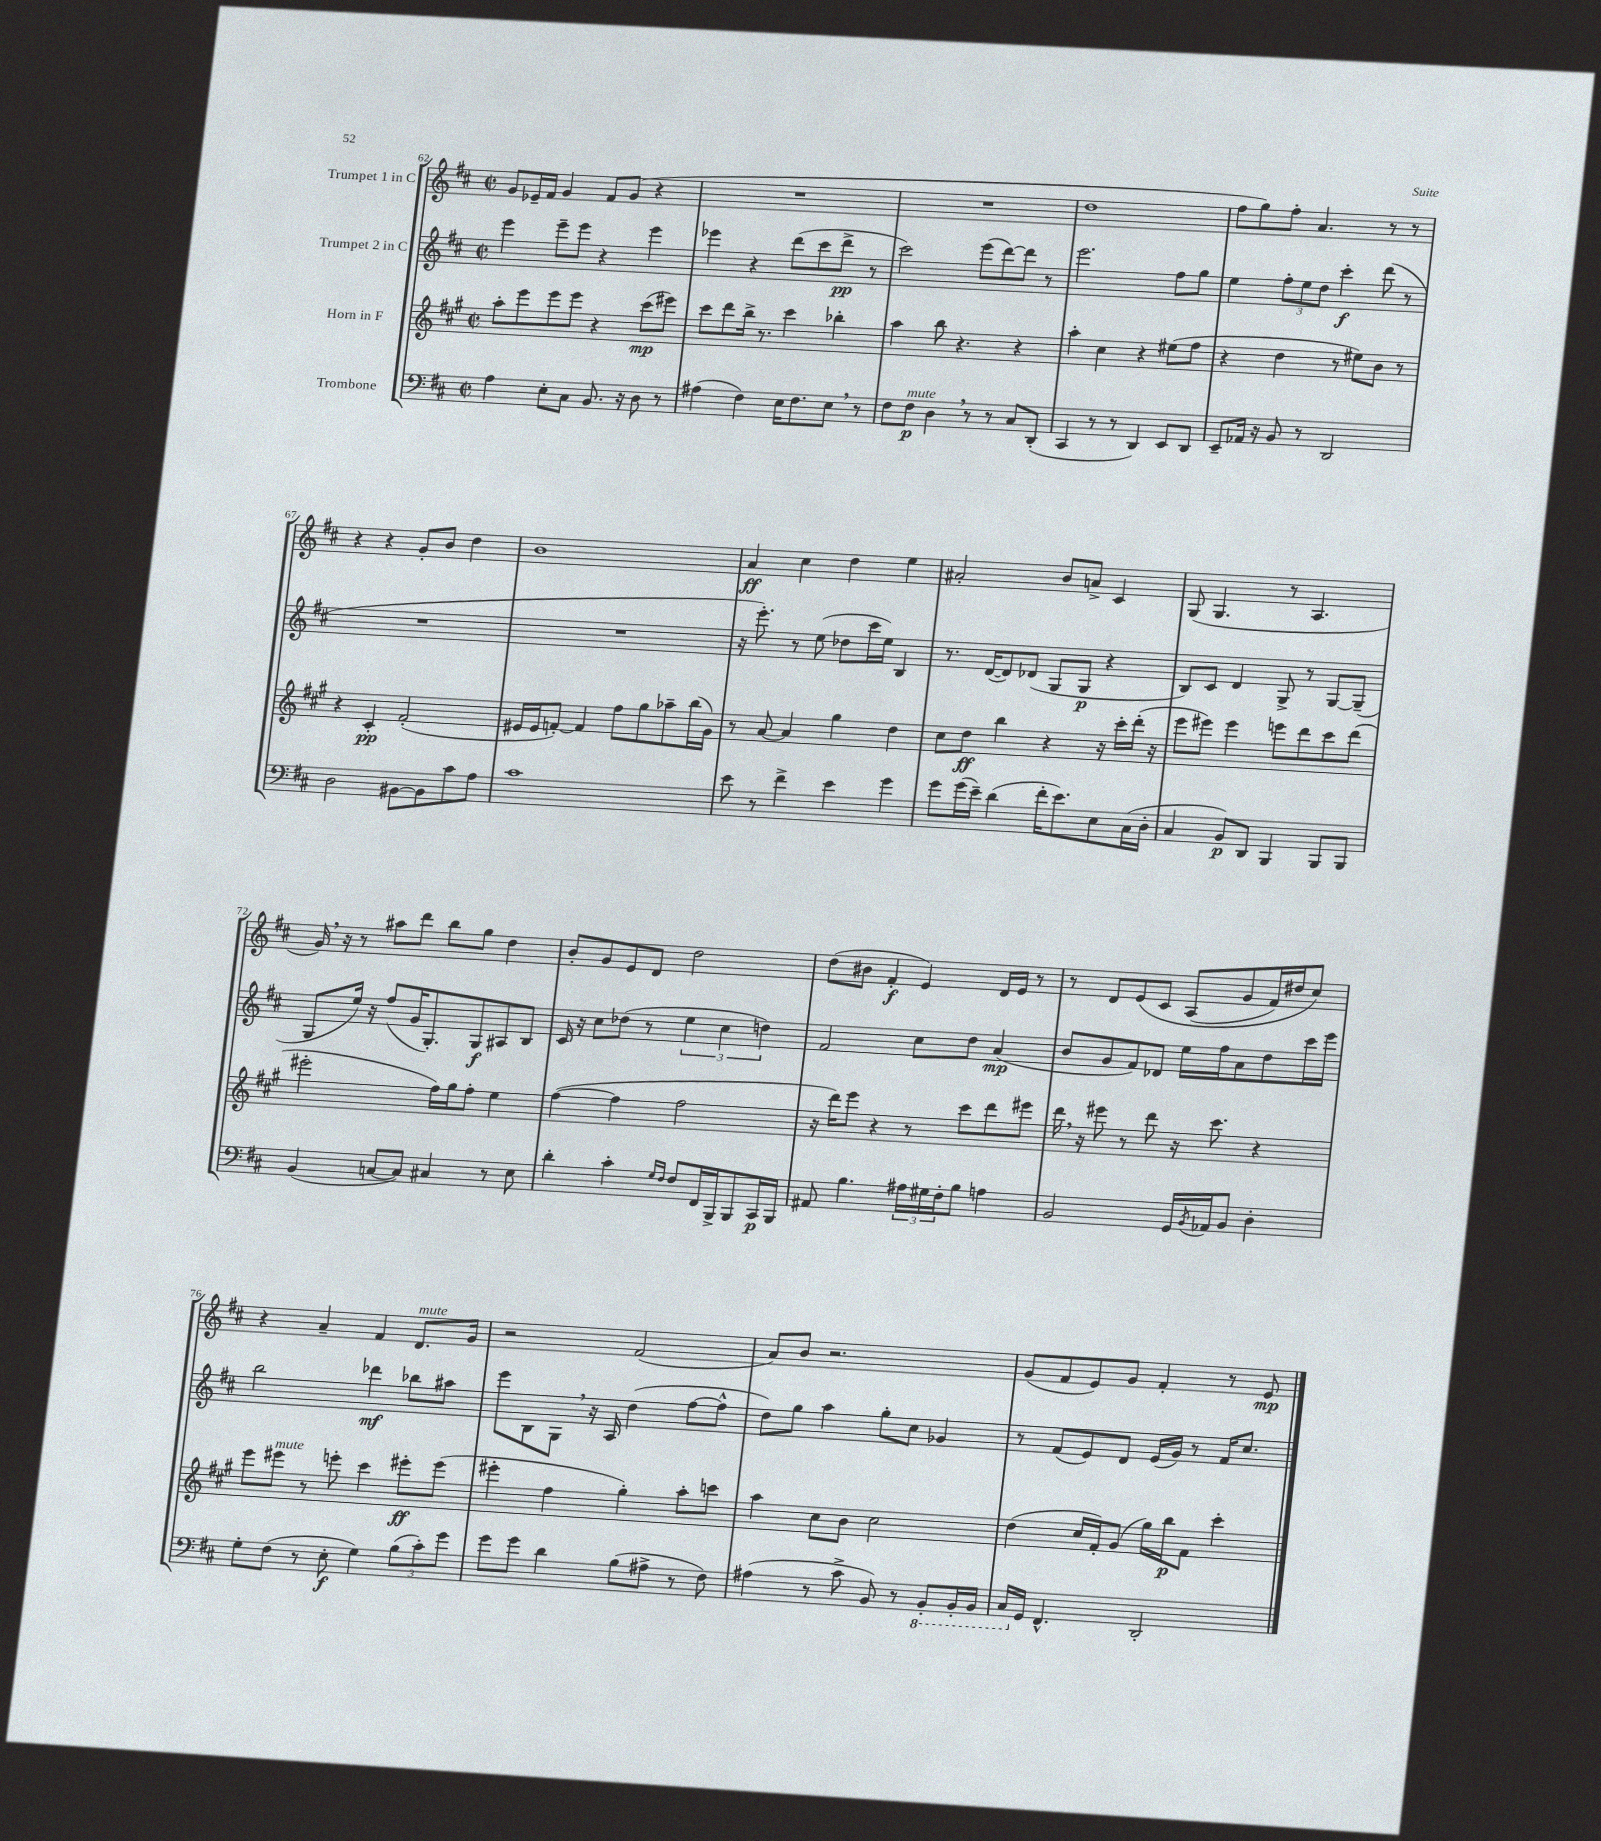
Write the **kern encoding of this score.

**kern	**kern	**kern	**kern
*staff4	*staff3	*staff2	*staff1
*clefF4	*clefG2	*clefG2	*clefG2
*k[f#c#]	*k[f#c#g#]	*k[f#c#]	*k[f#c#]
*M2/2	*M2/2	*M2/2	*M2/2
*met(c|)	*met(c|)	*met(c|)	*met(c|)
4A	8aa'	4eee	8g
.	8eee	.	16e-~
.	.	.	16f#
8E'	8eee	8eee~	4g
8C#	8eee	8eee	.
8.BB	4r	4r	8f#
.	.	.	(8g
16r	.	.	.
8D	(8ccc#	4eee	4r
8r	8eee#)	.	.
=	=	=	=
(4A#	8ccc#	4eee-	1r
.	8ddd	.	.
4F#)	16bb^	4r	.
.	8.r	.	.
16E	4ccc#	(8ddd	.
8.F#	.	.	.
.	.	8ccc#	.
8E	4bb-'	8ddd^	.
8r	.	8r	.
=	=	=	=
8F#	4aa	2ccc#)	1r
8F#	.	.	.
4D	8bb	.	.
.	4.r	.	.
8r	.	(8eee	.
8r	.	[8ddd)	.
8C#	4r	8ddd]	.
(8DD'	.	8r	.
=	=	=	=
4CC#	4aa'	2.eee	1dd
8r	4cc#	.	.
8r	.	.	.
4DD)	4r	.	.
8EE	(8ee#	8ff#	.
8DD	8ff#	8gg	.
=	=	=	=
8EE~	4r	4ee	8ff#
16AA-	.	.	8gg)
16r	.	.	.
8BB	4dd	12ff#'	8ff#'
.	.	12ee	.
8r	.	.	4.a
.	.	12dd	.
2DD	8r	4ccc#'	.
.	8ee#)	.	.
.	8b	(8ddd	8r
.	8r	8r	8r
=	=	=	=
2D	4r	1r	4r
.	4c#'	.	4r
[8BB#	(2f#'	.	8g'
8BB#]	.	.	8b
8c#	.	.	4dd
8A	.	.	.
=	=	=	=
1c#	16e#	1r	1b
.	16e#	.	.
.	[8f')	.	.
.	4f]	.	.
.	8ff#	.	.
.	8gg#	.	.
.	8aa-~	.	.
.	(16bb	.	.
.	16g#)	.	.
=	=	=	=
8e	8r	16r	4a
.	.	8.eee')	.
8r	[8a	.	.
4f#^	4a]	8r	4cc#
.	.	(8ee	.
4e	4gg#	8dd-	4dd
.	.	16ccc#	.
.	.	16ee)	.
4g	4dd	4B	4ee
=	=	=	=
8g	8cc#	8.r	2a#'
(16g	8dd	.	.
16e~)	.	([16d	.
(4d	4bb	8d])	.
.	.	(8d-	.
16f#'	4r	8G	8b
8.e)	.	.	.
.	.	8G	8a^
8E	16r	4r	4c#
.	16ccc#'	.	.
(16C#	(16ddd'	.	.
16D'	16r	.	.
=	=	=	=
4C#	8eee	8B)	(8G
.	8eee#)	8c#	4.G
8BB)	4eee#	4d	.
8DD	.	.	.
4BBB	8eee	8G^	8r
.	8ddd	8r	4.A
8BBB	8ccc#	[8G	.
8BBB	(8ddd	(8G~]	.
=	=	=	=
(4BB	2eee#'	8G	16g)
.	.	.	16r
.	.	16ee)	8r
.	.	16r	.
[8C	.	(8ff#	8aa#
8C])	.	16g	8ddd
.	.	8.G')	.
4C#	16ff#)	.	8bb
.	16gg#	.	.
.	8ff#'	8G	8gg
8r	4ee	8A#	4dd
8E	.	8B	.
=	=	=	=
4d'	([4ff#	16c#	8b'
.	.	16r	.
.	.	8cc#	8g
4c#'	4ff#]	(8dd-	8e
.	.	8r	8d
16qqG	.	.	.
16qqF#	.	.	.
8F#	2ff#	6ee	2dd
16FF#	.	.	.
.	.	6cc#	.
16BBB^	.	.	.
8BBB	.	.	.
.	.	6dd)	.
16CC#	.	.	.
16BBB	.	.	.
=	=	=	=
8AA#	16r	2f#	(8dd
.	16ddd)	.	.
4.B	8eee	.	8b#
.	4r	.	4f#'
24A#	8r	8cc#	4e)
24G#	.	.	.
24F#'	.	.	.
8B	8ccc#	8dd	.
4A	8ddd	(4a	16d
.	.	.	16e
.	8eee#	.	8r
=	=	=	=
2BB	16ddd	8b	8r
.	16r	.	.
.	8eee#	8g	8d
.	8r	8f#)	&(8e
.	8ddd	8d-	8c#
16GG	16r	16ee	(8A
8qBB	.	.	.
16AA-	8.ccc#	16ff#	.
8BB	.	8a	8g
4D'	4r	8dd	16f#)
.	.	.	16dd#
.	.	16ccc#	8cc#&)
.	.	16eee	.
=	=	=	=
8G'	8eee	2bb	4r
(8F#	8eee#	.	.
8r	8r	.	4a~
8E'	8eee'	.	.
4G)	4ccc#	4ddd-	4f#
(12B	8eee#'	8bb-	8.d
12c#')	.	.	.
.	(8eee#	8aa#	.
12g	.	.	.
.	.	.	16g
=	=	=	=
8g	4eee#'	8eee	2r
8g	.	8B	.
4d	4ff#	8G	.
.	.	16r	.
.	.	16A	.
(8B	4gg#')	(4dd	(2f#
8A#^	.	.	.
8r	8aa'	[8ff#	.
8F#)	8ccc	8ff#^^]	.
=	=	=	=
(4A#	4aa	8dd)	8a)
.	.	8gg	8b
8r	8cc#	4aa	2.r
8c#^	8b	.	.
8BB)	2cc#	8gg'	.
8r	.	8cc#	.
8BBB'	.	4g-	.
16BBB'	.	.	.
16BBB	.	.	.
=	=	=	=
16CC#	(4dd	8r	(8g
16GG	.	.	.
4.FF#^^	.	(8f#	8f#
.	16cc#	8e)	8e)
.	16f#')	.	.
.	(8g#	8d	8g
2DD'	16gg#)	(16e	4f#'
.	16bb	16g)	.
.	8f#	8r	.
.	4ccc#'	16f#	8r
.	.	8.cc#	.
.	.	.	8e
==	==	==	==
*-	*-	*-	*-
